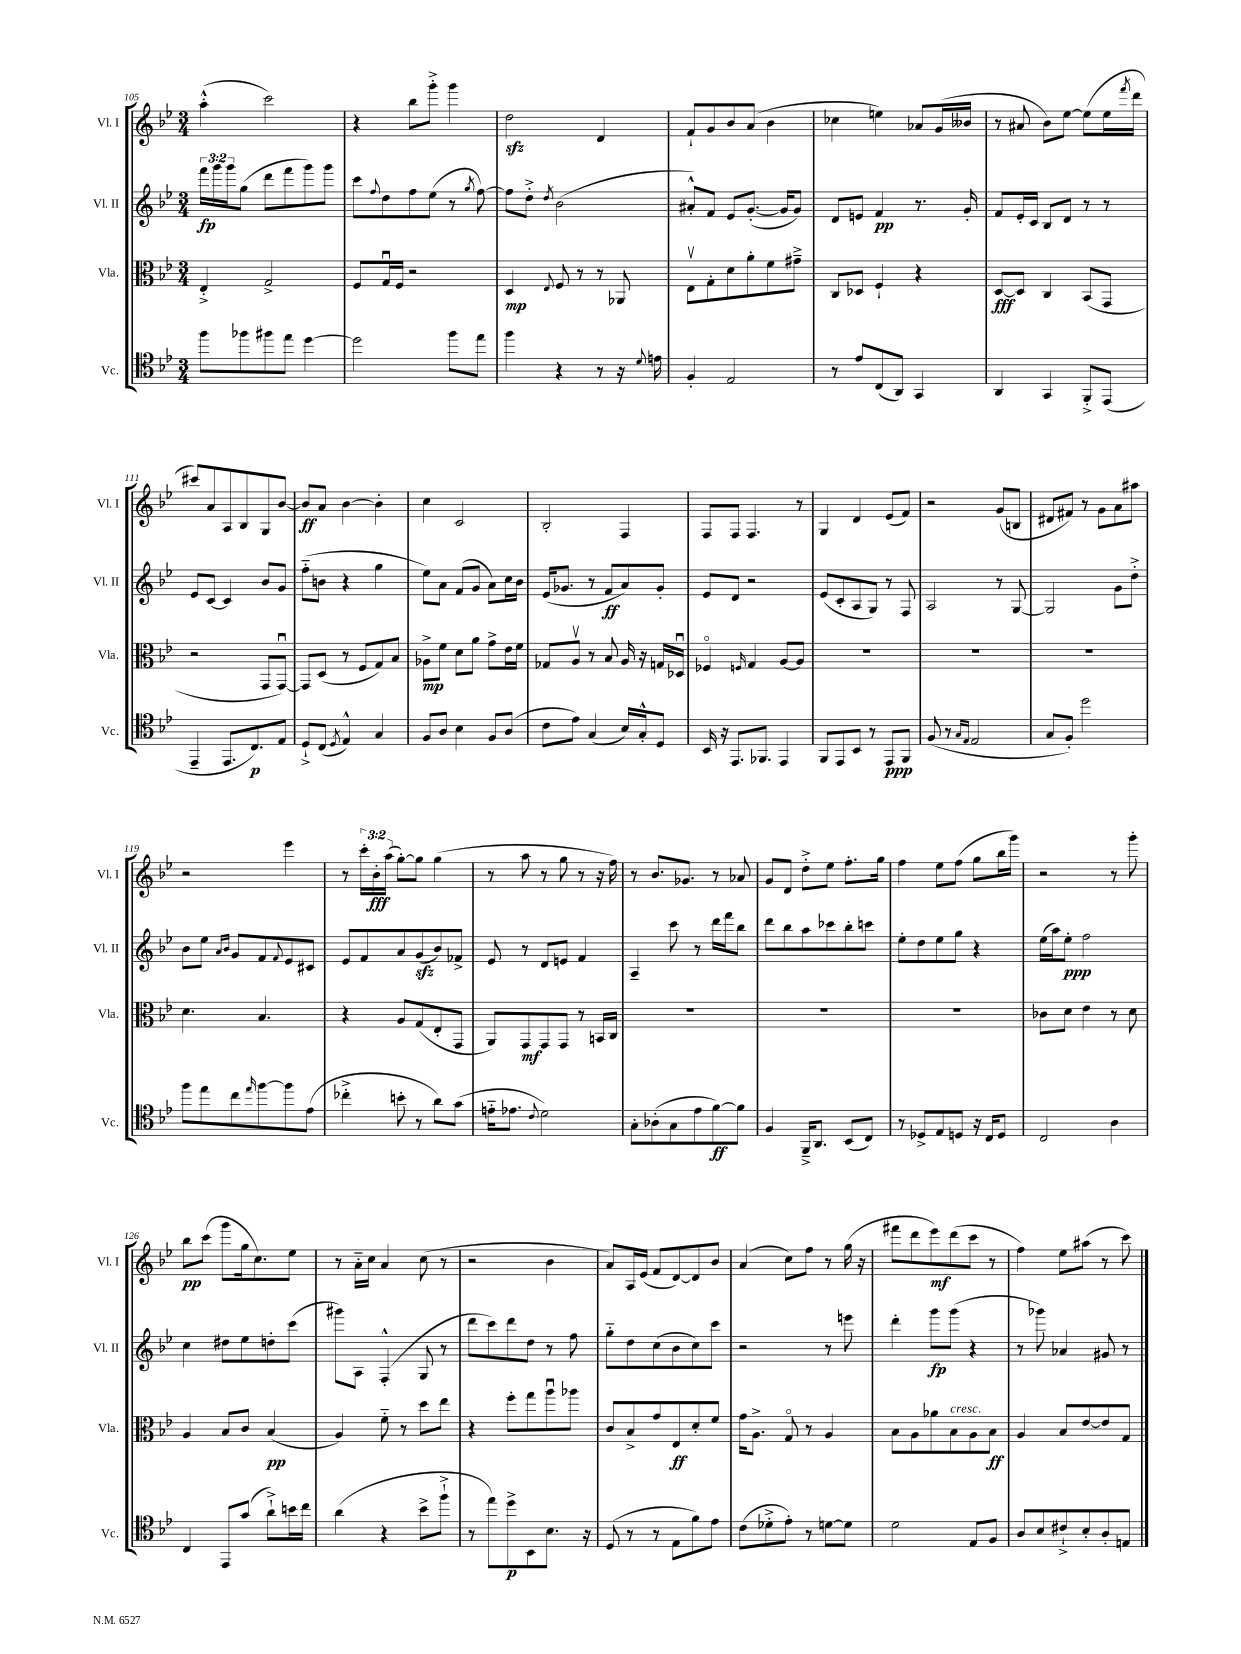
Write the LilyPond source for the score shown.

<<
\new StaffGroup <<
\new Staff = "s0" \with { instrumentName = "Vl. I" shortInstrumentName = "Vl. I" } {
    \clef treble \key bes \major \numericTimeSignature \time 3/4 \override Staff.TupletNumber.text = #tuplet-number::calc-fraction-text
    a''4-.-^( c'''2) |
    r4 bes''8 g'''8-.-> g'''4 |
    d''2\sfz d'4 |
    f'8-! g'8 bes'8 a'8( bes'4 |
    ces''4 e''4) aes'8 g'16( beses'16 |
    r8 ais'8 bes'8) ees''8~ ees''8( ees''16 \acciaccatura { f'''8 } d'''16 |
    cis'''8) a'8 a8 bes8 g8 bes'8~ |
    bes'8\ff a'8 bes'4~ bes'4-. |
    c''4 c'2 |
    bes2-. f4 |
    f8 f8 f4. r8 |
    g4 d'4 ees'8( f'8) |
    r2 g'8( b8 |
    dis'8 fis'8) r8 g'8 a'8 ais''8 |
    r2 ees'''4 |
    r8 \tuplet 3/2 { c'''16-. bes'16-.\fff a''16( } g''8~-.) g''8 g''4( |
    r8 a''8 r8 g''8 r8 r16 f''16) |
    r8 bes'8. ges'8. r8 aes'8 |
    g'8 d'8 d''8-.-> ees''8 f''8.-. g''16 |
    f''4 ees''8 f''8( g''8 bes''16 g'''16) |
    r2 r8 g'''8-. |
    bes''8\pp c'''8( g'''8 g''16 c''8.) ees''8 |
    r8 a'16-_ c''16 a'4 c''8( r8 |
    r2 bes'4 |
    a'8) a16 ees'16( f'8 d'8~) d'8 bes'8 |
    a'4( c''8) f''8 r8 g''16( r16 |
    fis'''8 d'''8 ees'''8\mf) d'''8( c'''8 r8 |
    f''4) ees''8 ais''8( r8 c'''8) \bar "|." |
}
\new Staff = "s1" \with { instrumentName = "Vl. II" shortInstrumentName = "Vl. II" } {
    \clef treble \key bes \major \numericTimeSignature \time 3/4 \override Staff.TupletNumber.text = #tuplet-number::calc-fraction-text
    \tuplet 3/2 { f'''16\fp g'''16 g'''16 } g''8( d'''8 f'''8 g'''8) g'''8 |
    c'''8 \appoggiatura { f''8 } d''8 f''8 ees''8( r8 \acciaccatura { g''8 } f''8~) |
    f''8 d''8-.-> \acciaccatura { d''8 } bes'2( |
    ais'8-.-^) f'8 ees'8 g'8.~-.( g'16 g'8) |
    d'8 e'8 f'4\pp r8. g'16-. |
    f'8 ees'16-. c'16 bes8 d'8 r8 r8 |
    ees'8 c'8~ c'4 bes'8 g'8 |
    f''8-_( b'8 r4 g''4 |
    ees''8) a'8 f'8( g'8 a'8) c''16 bes'16 |
    ees'16( ges'8. r8 f'8\ff a'8) ges'8-. |
    ees'8 d'8 r2 |
    ees'8( c'8-. a8 g8) r8 f8 |
    a2 r8 g8~ |
    g2 g'8 d''8-.-> |
    bes'8 ees''8 \grace { a'16 bes'16 } g'8 f'8 \appoggiatura { f'8 } ees'8 cis'8 |
    ees'8 f'8 a'8 g'8\sfz( bes'8) fes'8-> |
    ees'8 r8 d'8 e'8 f'4 |
    a4-- c'''8 r8 d'''16 f'''16 bes''8 |
    d'''8 bes''8 a''8 ces'''8 bes''8-. c'''8 |
    ees''8-. d''8 ees''8 g''8 r4 |
    ees''16( a''16) ees''8-.\ppp f''2 |
    c''4 dis''8 ees''8 d''8-. c'''8( |
    gis'''8) a8 f4-.-^( g8 r8 |
    d'''8 c'''8) d'''8 d''8 r8 f''8 |
    g''8-_ d''8 c''8( bes'8 c''8) c'''8 |
    r2 r8 e'''8 |
    d'''4-. g'''8\fp g'''8( r4 |
    r8 ges'''8) aes'4 gis'8 r8 \bar "|." |
}
\new Staff = "s2" \with { instrumentName = "Vla." shortInstrumentName = "Vla." } {
    \clef alto \key bes \major \numericTimeSignature \time 3/4
    ees4-.-> g2-> |
    f8 g16\downbow f16 r2 |
    d4\mp \appoggiatura { ees8 } f8 r8 r8 aes,8 |
    ees8\upbow g8-. d'8 a'8-. f'8 gis'8---> |
    c8 des8 f4-! r4 |
    d8~\fff d8 c4 bes,8( g,8 |
    r2 g,8 g,8~\downbow) |
    g,8 d8( r8 f8 g8) bes8 |
    aes8->\mp f'8 d'8 a'8 g'8-> ees'16 f'16 |
    ges8 a8\upbow r8 bes8 a16 r16 g16 des16\downbow |
    fes4\flageolet \grace { f16 } g4 a8~ a8 |
    R2. |
    R2. |
    R2. |
    d'4. bes4. |
    r4 a8 g8( ees8-. g,8 |
    a,8) g,8\mf g,8 g,8 r8 b,16 c16 |
    R2. |
    R2. |
    R2. |
    ces'8 d'8 ees'4 r8 d'8 |
    a4 bes8 c'8 bes4\pp( |
    a4) f'8-_ r8 d''8 ees''8 |
    r4 f''8-. g''8 a''8\downbow aes''8 |
    c'8 bes8-> g'8 ees8\ff d'8-. f'8 |
    g'16 a8.-> g8\flageolet r8 a4 |
    bes8 a8 aes'8 bes8^\markup { \italic "cresc." } a8 bes8\ff |
    a4 bes8 ees'8~ ees'8 g8 \bar "|." |
}
\new Staff = "s3" \with { instrumentName = "Vc." shortInstrumentName = "Vc." } {
    \clef tenor \key bes \major \numericTimeSignature \time 3/4
    f''8 fes''8 fis''8 ees''8 d''4~ |
    d''2 f''8 ees''8 |
    f''4 r4 r8 r16 \appoggiatura { d'8 } e'16 |
    f4-. ees2 |
    r8 ees'8 c8( a,8) g,4 |
    a,4 g,4 f,8-.-> ees,8( |
    ees,4-- ees,8. c8.\p) ees8 |
    d8-!-> c8( \acciaccatura { d8 } ees4-^) g4 |
    f8 a8 bes4 f8 a8( |
    c'8 ees'8) g4( bes16) g16-.-^ d8 |
    bes,16 r16 ees,8. fes,8. ees,4 |
    f,8 ees,8 bes,8 r8 ees,8\ppp f,8 |
    f8( r8 \grace { g16 ees16 } ees2 |
    g8 f8-.) d''2 |
    f''8 ees''8 c''8 \grace { ees''16 } f''8~ f''8 ees'8( |
    ces''4-.-> b'8-. r8 a'8) g'8( |
    e'16-_ ees'8. \appoggiatura { c'8 } d'2) |
    g8-. aes8-.( g8 ees'8 f'8~\ff) f'8 |
    f4 f,16---> a,8. bes,8( c8) |
    r8 des8-> ees8 d8 r16 c16 d8 |
    c2 a4 |
    c4 ees,8 g'8( a'8-!->) b'16 c''16 |
    a'4( r4 bes'8-> f''8-!-> |
    r8 ees''8) d''8->\p bes,8 bes8. r16 |
    d8( r8 r8 ees8 f'8) ees'8 |
    c'8( des'8-.-> ees'8-.) r8 d'8~ d'8 |
    d'2 ees8 f8 |
    a8 bes8 cis'8-!-> bes8-. a8-. e8 \bar "|." |
}
>>
>>
\layout { \context { \Score currentBarNumber = #105 } }
